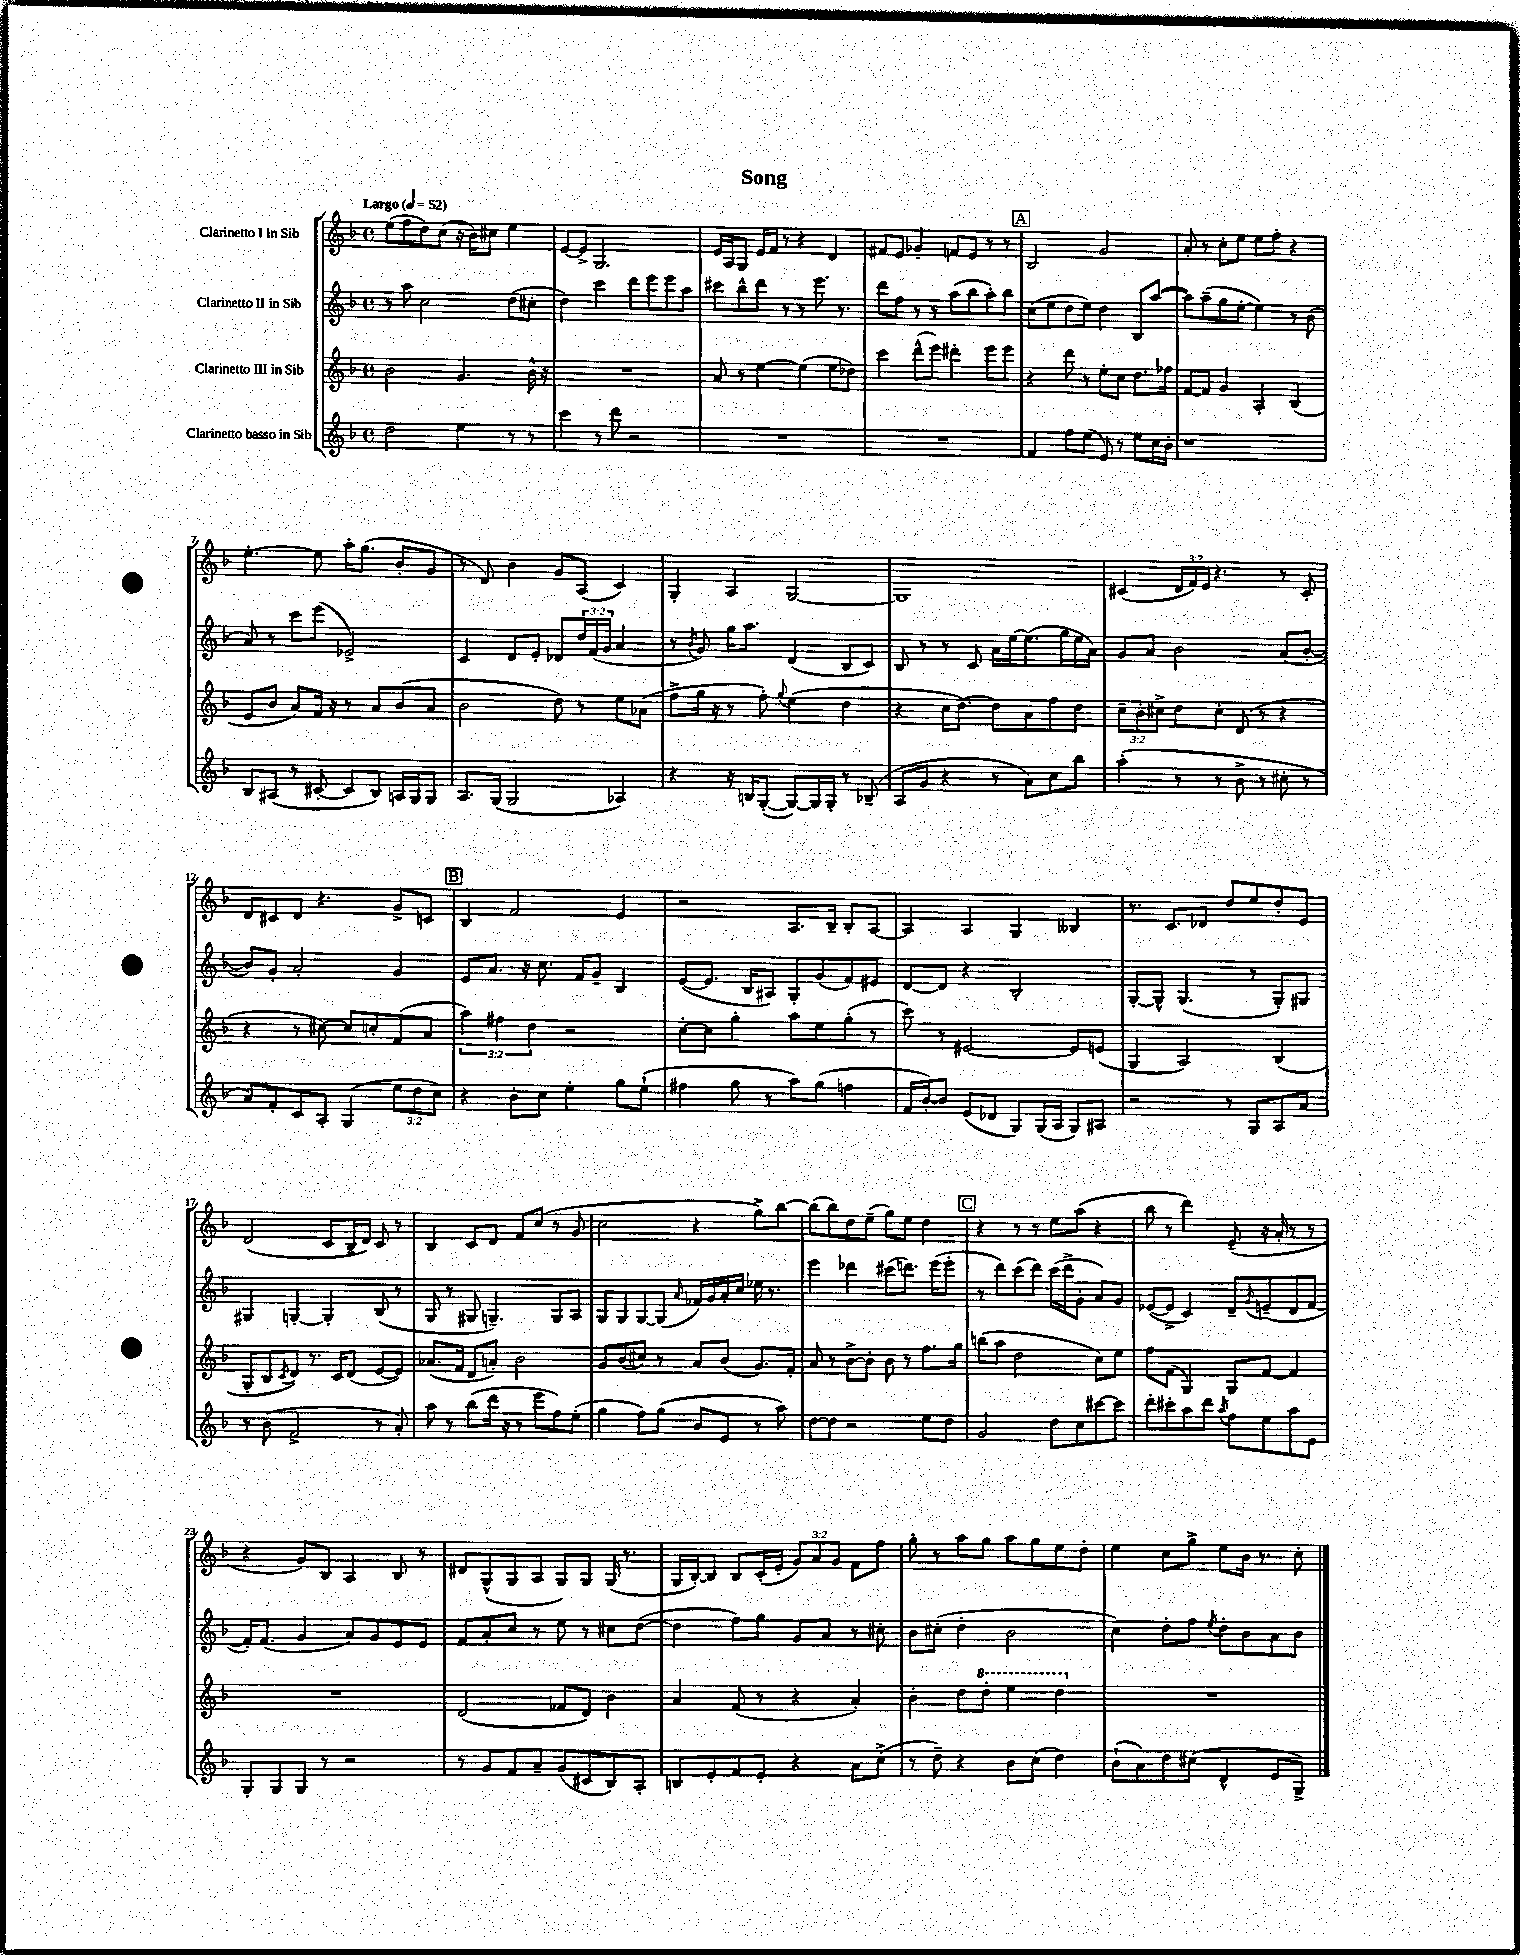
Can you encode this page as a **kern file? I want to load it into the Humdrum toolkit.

**kern	**kern	**kern	**kern
*part4	*part3	*part2	*part1
*staff4	*staff3	*staff2	*staff1
*I"Clarinetto basso in Sib	*I"Clarinetto III in Sib	*I"Clarinetto II in Sib	*I"Clarinetto I in Sib
*clefG2	*clefG2	*clefG2	*clefG2
*k[b-]	*k[b-]	*k[b-]	*k[b-]
*M4/4	*M4/4	*M4/4	*M4/4
*met(c)	*met(c)	*met(c)	*met(c)
*MM52	*MM52	*MM52	*MM52
=1	=1	=1	=1
!	!	!	!LO:TX:a:B:t=Largo
2dd\	2b-\	8r	(8ee\L
.	.	8aa\	8ff\
.	.	2cc\	8dd\)
.	.	.	(8cc\J
4ee\	4.g/	.	16r
.	.	.	16b-\KL)
.	.	.	8cc#X\J
8r	.	(8dd\L	4ee\
8r	16b-^^\	8cc#X'\J	.
.	16r	.	.
=2	=2	=2	=2
4ccc\	1r	4dd\)	[8e/L
.	.	.	8e^/J]
8r	.	4ccc\	2.G/
8ddd\	.	.	.
2r	.	8ddd\L	.
.	.	8eee\	.
.	.	8eee\	.
.	.	8aa\J	.
=3	=3	=3	=3
1r	8a/	8ccc#X\L	16e/LL
.	.	.	16A/J
.	8r	8bb-^^\	8G/J
.	[4ee\	8ddd\J	16e/LL
.	.	.	16f/JJ
.	.	8r	8r
.	(4ee\]	8r	4r
.	.	8.eee\	.
.	8ee\L	.	4d/
.	.	8.r	.
.	8dd-X\J)	.	.
=4	=4	=4	=4
1r	4ccc\	8ddd\L	8f#X/L
.	.	8ff\J	8e/J
.	(8ddd^^\L	8r	4g-X'/
.	8eee\J)	8r	.
.	4ddd#X'\	(8aa\L	8fn/L
.	.	8bb-\	8e/J
.	8eee\L	8aa'\)	8r
.	8eee\J	8bb-\J	8r
!!LO:REH:place=s1:t=A
=5	=5	=5	=5
4f/	4r	(8cc\L	2B-/
.	.	8ee\	.
8ff\L	8ddd\	8dd\	.
(8ee\J	8r	8ee\J)	.
8e/)	8ee'\L	4dd\	2g/
8r	8cc\J	.	.
8ee\L	8.dd\L	8B-/L	.
16cc\L	.	([8aa/J	.
16b-'\JJ	16ff-X\Jk	.	.
=6	=6	=6	=6
1r	[8f/L	8aa\L])	8a'/
.	8f/J]	(8aa~\	8r
.	4g/	8gg\	8cc'\L
.	.	[8ee'\J	8ee\J
.	4A'/	4ee\])	8ee\L
.	.	.	8ff'\J
.	(4B-/	8r	4r
.	.	(8b-\	.
!!LO:LB:g=z
=7	=7	=7	=7
8B-/L	8e/L	8a/)	[4.ee'\
(8A#X/J	8b-/J	8r	.
8r	8a/L)	8ccc\L	.
[8c#X'/	16f/Jk	(8eee\J	8ee\]
.	16r	.	.
8c#/L]	8r	2e-X^/)	16aa'\KL
.	.	.	(8.gg\J
8B-/J)	8a/L	.	.
16An/LL	(8b-/	.	8b-'/L
16G/J	.	.	.
8G/J	8a/J	.	8g/J
=8	=8	=8	=8
8.A/L	2b-\	4c/	8r
.	.	.	8d/)
(16G/Jk	.	.	.
2G/	.	8d/L	4b-\
.	.	8e'/J	.
.	8dd\)	8d-X/L	8g/L
.	8r	24dd/L	(8A/J
.	.	(24f/	.
.	.	24g/JJ	.
4A-X/)	8ee\L	4a/	4c/)
.	(8a-X\J	.	.
=9	=9	=9	=9
4r	8ff^\L	8r	4G'/
.	.	8qb-/	.
.	16gg\Jk	8g/)	.
.	16r	.	.
16r	8r	16gg\KL	4A/
16Bn/KL	.	8.aa\J	.
([8G'/J	8ff'\)	.	.
.	8qqgg/	.	.
8G/L_)	(4ee\	(4d/	[2G/
16G/L]	.	.	.
16G'/JJ	.	.	.
8r	4dd\	8B-/L	.
(8B-X~/	.	8c/J)	.
=10	=10	=10	=10
8A/L	4r	8B-/	1G]
8g/J	.	8r	.
4r	16cc\KL	8r	.
.	[8.dd\J)	.	.
.	.	8c/	.
8r	8dd\L]	16a\LL	.
.	.	[16ee\J	.
8a\L)	8a\	(8.ee\]	.
8cc\	8ff\	.	.
.	.	16gg\L	.
8bb-\J	8dd\J	16ee\	.
.	.	16a\JJ)	.
=11	=11	=11	=11
(4aa'\	12cc~\L	8g/L	(4c#X/
.	12b-'\	.	.
.	.	8a/J	.
.	12cc#X^\J	.	.
8r	8dd\L	2b-\	24d/LL
.	.	.	24f/)
.	.	.	24e/JJ
8r	8cc#'\J	.	4.r
8b-^\	(8d/	.	.
8r	8r	.	.
8cc#X'\	4r	(8a/L	8r
8r	.	[8b-'/J	8c#'/
!!LO:LB:g=z
=12	=12	=12	=12
8a/L)	4r	8b-/L])	8d/L
8f'/	.	8g'/J	8c#X/
8c/	8r	2a'/	8d/J
8A'/J	[8cc#X\)	.	4.r
(4G/	8cc#/L]	.	.
.	8ccn'/	.	.
12ee\L	(8f/	4g/	8g^/L
12dd\	.	.	.
.	8a/J	.	8cn/J
12cc\J)	.	.	.
!!LO:REH:place=s1:t=B
=13	=13	=13	=13
4r	6aa\)	8e/L	4B-/
.	.	8.a/J	.
.	6ff#X\	.	.
8b-'\L	.	.	2f/
.	.	16r	.
.	6dd\	.	.
8cc\J	.	8.cc\	.
4ee'\	2r	.	.
.	.	16f/KL	.
.	.	8g~/J	.
8gg\L	.	4B-/	4e/
(8ee`\J	.	.	.
=14	=14	=14	=14
4ff#X\	[8cc'\L	([8e/L	2r
.	8cc\J]	8.e/J]	.
8gg\	4gg'\	.	.
.	.	16B-/KL	.
8r	.	8A#X/J)	.
8aa\L)	8aa\L	8G'/L	8.A/L
(8gg\J	8ee\	(8g/	.
.	.	.	16B-~/Jk
4ffn\	(8gg'\J	8f/)	8B-'/L
.	8r	8e#X/J	[8A/J
=15	=15	=15	=15
16f/LL	8ccc\)	[8d/L	4A/]
[16b-'/J)	.	.	.
8b-/J]	8r	8d/J]	.
(8e/L	[2e#X/	4r	4A/
8d-X/J	.	.	.
8G/L)	.	2B-'/	4G/
(16G/L	.	.	.
16A/JJ	.	.	.
8G/L)	8e#/L]	.	4B--X/
8A#X/J	(8en/J	.	.
=16	=16	=16	=16
2r	4G/	[8G'/L	8.r
.	.	8G^^/J]	.
.	.	.	8.c/L
.	2A/)	(4.G/	.
.	.	.	8d-X/J
8r	.	.	8dd/L
8G/L	.	8r	8ee/
8A/	(4B-/	8G'/L)	8dd'/
8a/J	.	8G#X/J	8e/J
!!LO:LB:g=z
=17	=17	=17	=17
8r	8G'/L	4G#X/	(2d/
(8b-\	8B-/	.	.
.	8qc/	.	.
2f^/	8d/J)	[4Gn'/	.
.	8.r	.	.
.	.	4G'/]	8c/L
.	16c/KL	.	.
.	(8d/J	.	16B-~/L
.	.	.	16d/JJ)
8r	[8e/L	(8B-/	8c/
8a'/)	8e/J])	8r	8r
=18	=18	=18	=18
8aa\	(8.a-X/L	8G/	4B-/
8r	.	8r	.
.	16f/Jk	.	.
(8bb-\L	8d/L	8G#X/	8c/L
16ddd\Jk	8an'/J)	4.Gn~/)	8d/J
16r	.	.	.
8r	2b-\	.	8f/L
8eee\L	.	.	(8cc/J
8ff\)	.	8G/L	8r
(8ee'\J	.	8A/J	8g/
=19	=19	=19	=19
4gg\	8g/L	8G/L	2cc\
.	(8b-/	8G/	.
8ff\L)	8cc#X/J)	[8G/	.
(8gg\J	8r	(8G/J]	.
.	.	16qqa/	.
8b-/L	8a/L	16f-X/LL)	4r
.	.	16g/	.
8e/J	(8b-/J	16a'/	.
.	.	16cc/JJ	.
8r	8.g/L)	16ee-X\	8gg^\L)
.	.	8.r	.
8aa\)	.	.	[8bb-\J
.	16f'/Jk	.	.
=20	=20	=20	=20
[8dd\L	8a/	4eee\	(8bb-\L]
8dd\J]	8r	.	8bb-\)
2r	[8b-^\L	4ddd-X\	8dd\
.	8b-'\J]	.	(8ee~\J
.	8b-\	(8ccc#X\L	8gg\L)
.	8r	8.dddn\J)	8ee\J
8ee\L	8.ff\L	.	4dd\
.	.	(16eee\KL	.
8dd\J	.	8eee'\J	.
.	16gg\Jk	.	.
!!LO:REH:place=s1:t=C
=21	=21	=21	=21
2g/	(8bbn\L	8r	4r
.	8aa\J	8ddd\L)	.
.	2dd\	(8ccc\	8r
.	.	8ddd\J)	8r
8dd\L	.	(16ccc\LL	8ee\L
.	.	16ddd^\J	.
8cc\	.	8g'\J	(8aa\J
[8ccc#X\	8cc\L)	8a/L)	4r
8ccc#\J]	8ee\J	8g/J	.
=22	=22	=22	=22
8ddd'\L	8ff\L	([8e-X/L	8bb-\
8ccc#X'\	(8f\J	8e-^/J]	8r
8aa\	4G/)	4c/)	4ddd\)
8ddd\J	.	.	.
8qaa/	.	.	.
8ff\L	8G/L	8d~/L	(8e~/
.	.	8qg/	.
8ee\	[8f/J	(8en~/	16r
.	.	.	16a'/
8aa\	4f/]	8d/	8r
8e\J	.	[8f/J	8r
!!LO:LB:g=z
=23	=23	=23	=23
8G'/L	1r	16f'/KL])	4r
.	.	(8.f/J	.
8G/	.	.	.
8G/J	.	4g/	8g/L)
8r	.	.	8B-/J
2r	.	8a/L)	4A/
.	.	8g/	.
.	.	8e/	8B-/
.	.	8e/J	8r
=24	=24	=24	=24
8r	(2d/	8f/L	8d#X/L
8g/L	.	8a'/	(8G^^/
8f/	.	8cc/J	8G/
8a~/J	.	8r	8A/J
(8g/L	8f-X/L	8ee\	8G/L)
8c#X/	8d/J)	8r	8G/J
8B-/)	4b-\	8cc#X\L	(16G/
.	.	.	8.r
8A'/J	.	([8dd\J	.
=25	=25	=25	=25
8Bn/L	4a/	4dd\]	16G/LL
.	.	.	[16B-'/J)
8e'/	.	.	8B-/J]
8f/	(8f/	8ff\L)	8B-/L
8e'/J	8r	8gg\J	(16c'/L
.	.	.	16e'/JJ
4r	4r	8g/L	12g/L)
.	.	.	12a/
.	.	8a/J	.
.	.	.	12g/J
8a\L	4a'/)	8r	8f\L
(8cc^\J	.	8cc#X'\	8ff\J
=26	=26	=26	=26
8r	4b-'\	8b-\L	8gg'\
8dd~\)	.	(8cc#X'\J	8r
4r	8dd\L	4dd'\	8aa\L
*	*8va	*	*
.	8ddd'\J	.	8gg\J
8b-\L	4eee\	2b-\	8aa\L
(8cc\J	.	.	8gg\
4dd\)	4ddd\	.	8ee\
.	.	.	8dd'\J
=27	=27	=27	=27
*	*X8va	*	*
(8b-`\L	1r	4cc\)	4ee\
8a\)	.	.	.
8dd\	.	8dd'\L	8cc\L
(8cc#X\J	.	8ff\J	8gg^\J
.	.	8qee/	.
4d^^/	.	8dd'\L	8ee\L
.	.	8b-\	16b-\Jk
.	.	.	8.r
8e/L	.	8a\	.
8G^/J)	.	8b-\J	8cc'\
==	==	==	==
*-	*-	*-	*-
